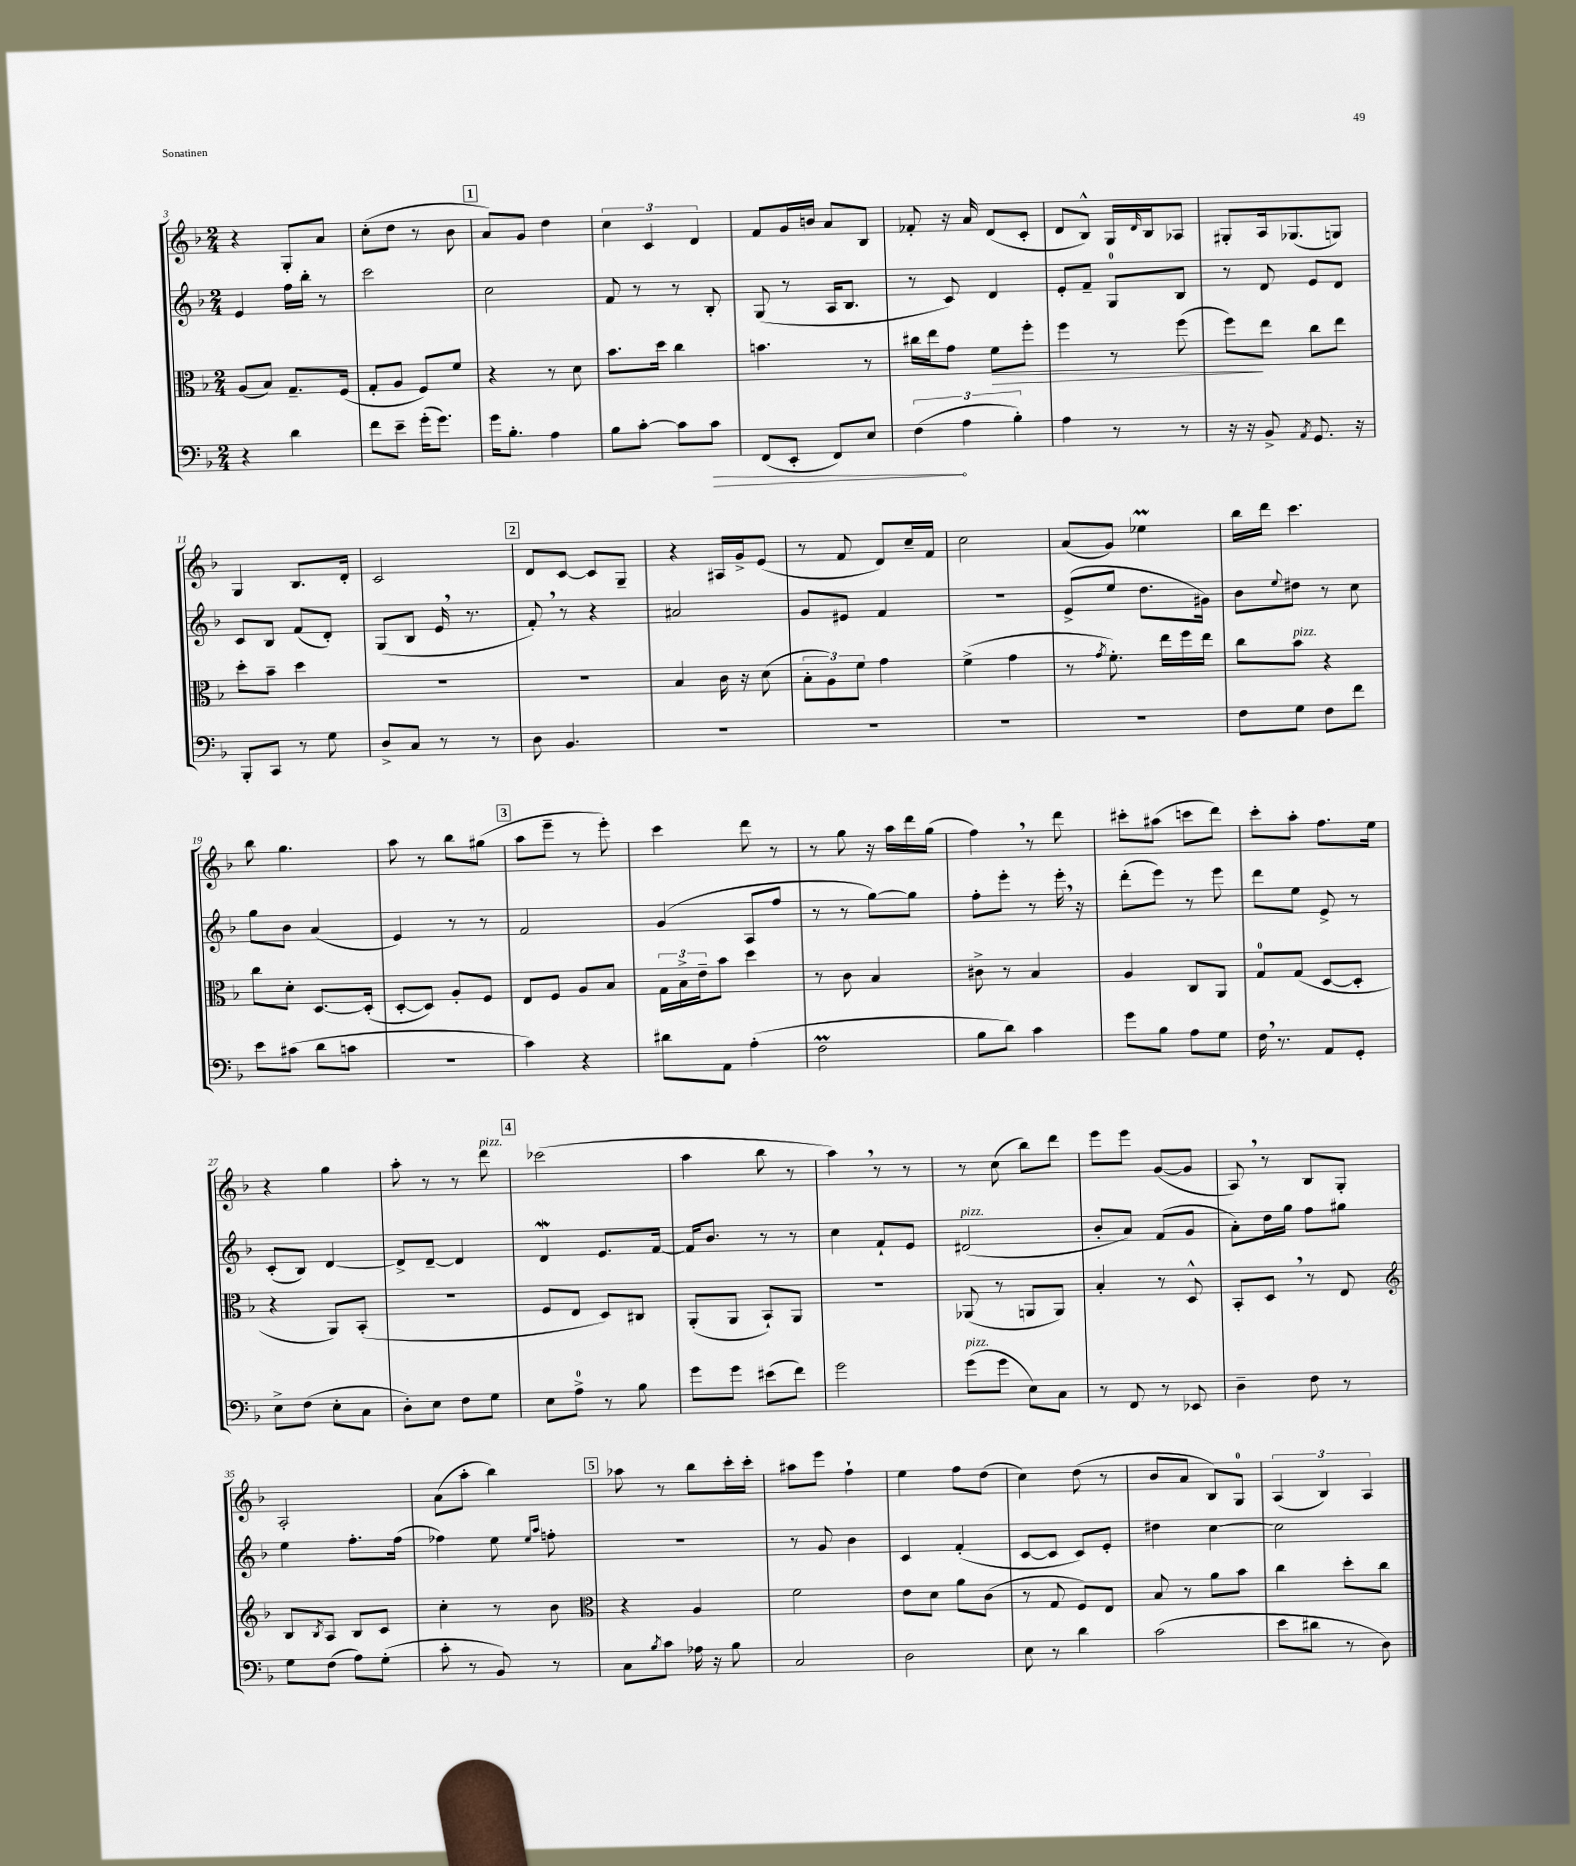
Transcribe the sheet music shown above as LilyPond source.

<<
\new StaffGroup <<
\new Staff = "s0" {
    \clef treble \key f \major \numericTimeSignature \time 2/4
    r4 g8-. a'8 |
    c''8-.( d''8 r8 bes'8 |
    \mark \markup { \box "1" } a'8) g'8 d''4 |
    \tuplet 3/2 { c''4 c'4 d'4 } |
    f'8 g'16 b'16 a'8 bes8 |
    fes'8-. r16 a'16 d'8( c'8-. |
    d'8 bes8-^) g16 \grace { d'16 } bes16 aes8 |
    gis8-. a16 ges8.( g8) |
    g4 bes8. d'16-. |
    c'2 |
    \mark \markup { \box "2" } d'8 c'8~ c'8 g8-- |
    r4 ais16 g'16-> e'8( |
    r8 f'8 d'8) c''16-- f'16 |
    c''2 |
    a'8( g'8) ees''4\prall |
    bes''16 d'''16 c'''4. |
    bes''8 g''4. |
    a''8 r8 bes''8 gis''8( |
    \mark \markup { \box "3" } a''8 e'''8-- r8 e'''8-.) |
    c'''4 d'''8 r8 |
    r8 g''8 r16 a''16 d'''16 g''16( |
    f''4) \breathe r8 d'''8 |
    cis'''8-. ais''8( c'''8 d'''8) |
    c'''8-. a''8-. f''8. e''16 |
    r4 g''4 |
    a''8-. r8 r8 d'''8^\markup { \italic "pizz." } |
    \mark \markup { \box "4" } ces'''2( |
    a''4 bes''8 r8 |
    a''4) \breathe r8 r8 |
    r8 c''8( bes''8) d'''8 |
    e'''8 e'''8 g'8~( g'8 |
    a8) \breathe r8 bes8 g8-. |
    a2-. |
    a'8( a''8-. bes''4) |
    \mark \markup { \box "5" } aes''8 r8 bes''8 c'''16-. c'''16-. |
    ais''8 e'''8 f''4-! |
    e''4 f''8 d''8( |
    c''4) d''8( r8 |
    bes'8 a'8 bes8) g8-0 |
    \tuplet 3/2 { a4( bes4) a4 } \bar "|." |
}
\new Staff = "s1" {
    \clef treble \key f \major \numericTimeSignature \time 2/4
    e'4 f''16 bes''16-. r8 |
    c'''2 |
    \mark \markup { \box "1" } c''2 |
    f'8 r8 r8 bes8-. |
    g8( r8 a16 bes8. |
    r8 c'8) d'4 |
    e'8-. f'8-- g8-0 bes8 |
    r8 d'8 e'8 d'8 |
    c'8 bes8 f'8( d'8-.) |
    g8( bes8 e'16 \breathe r8. |
    \mark \markup { \box "2" } f'8-.) \breathe r8 r4 |
    ais'2 |
    g'8 eis'8 f'4 |
    R2 |
    e'8->( e''8 d''8. gis'16) |
    bes'8 \appoggiatura { e''8 } dis''8 r8 c''8 |
    g''8 bes'8 a'4( |
    e'4) r8 r8 |
    \mark \markup { \box "3" } f'2 |
    g'4( a8 f''8 |
    r8 r8 g''8~) g''8 |
    f''8-. e'''8-. r8 e'''16-. \breathe r16 |
    d'''8-.( e'''8) r8 e'''8 |
    d'''8 e''8 e'8-> r8 |
    c'8-.( bes8) d'4~ |
    d'8-> d'8~-- d'4 |
    \mark \markup { \box "4" } d'4\mordent e'8. f'16~ |
    f'16 bes'8. r8 r8 |
    c''4 f'8-! e'8 |
    dis'2^\markup { \italic "pizz." }( |
    bes'8-. a'8) f'8( g'8 |
    a'8-.) d''16 g''16 f''8 gis''8 |
    e''4 f''8.-. f''16( |
    fes''4) e''8 \grace { e''16 a''16 } f''8-. |
    \mark \markup { \box "5" } R2 |
    r8 g'8 bes'4 |
    c'4 f'4-.( |
    c'8~ c'8 c'8) e'8-. |
    dis''4 c''4~ |
    c''2 \bar "|." |
}
\new Staff = "s2" {
    \clef alto \key f \major \numericTimeSignature \time 2/4
    a8( bes8) g8.-- f16( |
    g8-. a8 f8) f'8 |
    \mark \markup { \box "1" } r4 r8 d'8 |
    bes'8. d''16 c''4 |
    b'4. r8 |
    cis''16 e''16 g'8 f'8\> f''8-. |
    f''4 r8 f''8( |
    f''8\!) e''8 c''8 e''8 |
    d''8-. bes'8-- d''4 |
    R2 |
    \mark \markup { \box "2" } R2 |
    bes4 c'16 r16 d'8( |
    \tuplet 3/2 { bes8-. a8) f'8 } g'4 |
    f'4->( g'4 |
    r8 \acciaccatura { g'8 } f'8.-.) e''16 f''16 e''16 |
    c''8 bes'8^\markup { \italic "pizz." } r4 |
    c''8 d'8-. d8.~ d16-.( |
    d8~-. d8) a8-. f8 |
    \mark \markup { \box "3" } e8 f8 a8 bes8 |
    \tuplet 3/2 { g16 bes16-> e'16-- } bes'8 d''4 |
    r8 c'8 bes4 |
    cis'8-> r8 bes4 |
    a4 c8 a,8 |
    g8-0 g8( d8~ d8-. |
    r4 a,8) bes,8-.( |
    r2 |
    \mark \markup { \box "4" } f8 e8 d8) cis8 |
    a,8-.( a,8 bes,8-!) a,8 |
    R2 |
    aes,8( r8 a,8 a,8) |
    bes4-. r8 d8-^ |
    bes,8-. d8 \breathe r8 e8 |
    \clef treble bes8 \acciaccatura { bes8 } a8 bes8 c'8 |
    c''4-. r8 bes'8 |
    \mark \markup { \box "5" } \clef alto r4 a4 |
    f'2 |
    e'8 d'8 a'8 c'8( |
    r8 g8 f8) e8 |
    bes8 r8 a'8 bes'8 |
    c''4 d''8-. c''8 \bar "|." |
}
\new Staff = "s3" {
    \clef bass \key f \major \numericTimeSignature \time 2/4
    r4 d'4 |
    f'8 e'8-- g'16-.( g'8.) |
    \mark \markup { \box "1" } g'16 bes8.-. a4 |
    bes8 c'8~-. c'8 \once \override Hairpin.circled-tip = ##t c'8\> |
    f,8( e,8-. f,8) e8 |
    \tuplet 3/2 { f4\!( a4 bes4-.) } |
    a4 r8 r8 |
    r16 r16 bes,8-> \acciaccatura { a,8 } g,8. r16 |
    bes,,8-. c,8 r8 g8 |
    d8-> c8 r8 r8 |
    \mark \markup { \box "2" } d8 bes,4. |
    R2 |
    R2 |
    R2 |
    R2 |
    f8 g8 f8 f'8 |
    e'8 cis'8( d'8 c'8 |
    R2 |
    \mark \markup { \box "3" } c'4) r4 |
    dis'8 a,8 a4-.( |
    f2\prall |
    bes8 d'8) c'4 |
    g'8 bes8 a8 g8 |
    f16 \breathe r8. a,8 g,8-. |
    e8-> f8( e8-. c8 |
    d8-.) e8 f8 g8 |
    \mark \markup { \box "4" } e8 a8-0-> r8 bes8 |
    g'8 g'8 eis'8( f'8) |
    g'2 |
    g'8^\markup { \italic "pizz." }( g'8 e8) c8 |
    r8 f,8 r8 ees,8 |
    d4-- f8 r8 |
    g8 f8( a8) g8-.( |
    c'8-. r8 bes,8) r8 |
    \mark \markup { \box "5" } c8 \acciaccatura { bes8 } c'8 aes16 r16 bes8 |
    c2 |
    d2 |
    e8 r8 d'4 |
    c'2( |
    e'8 dis'8 r8 d8) \bar "|." |
}
>>
>>
\layout { \context { \Score currentBarNumber = #3 } }
